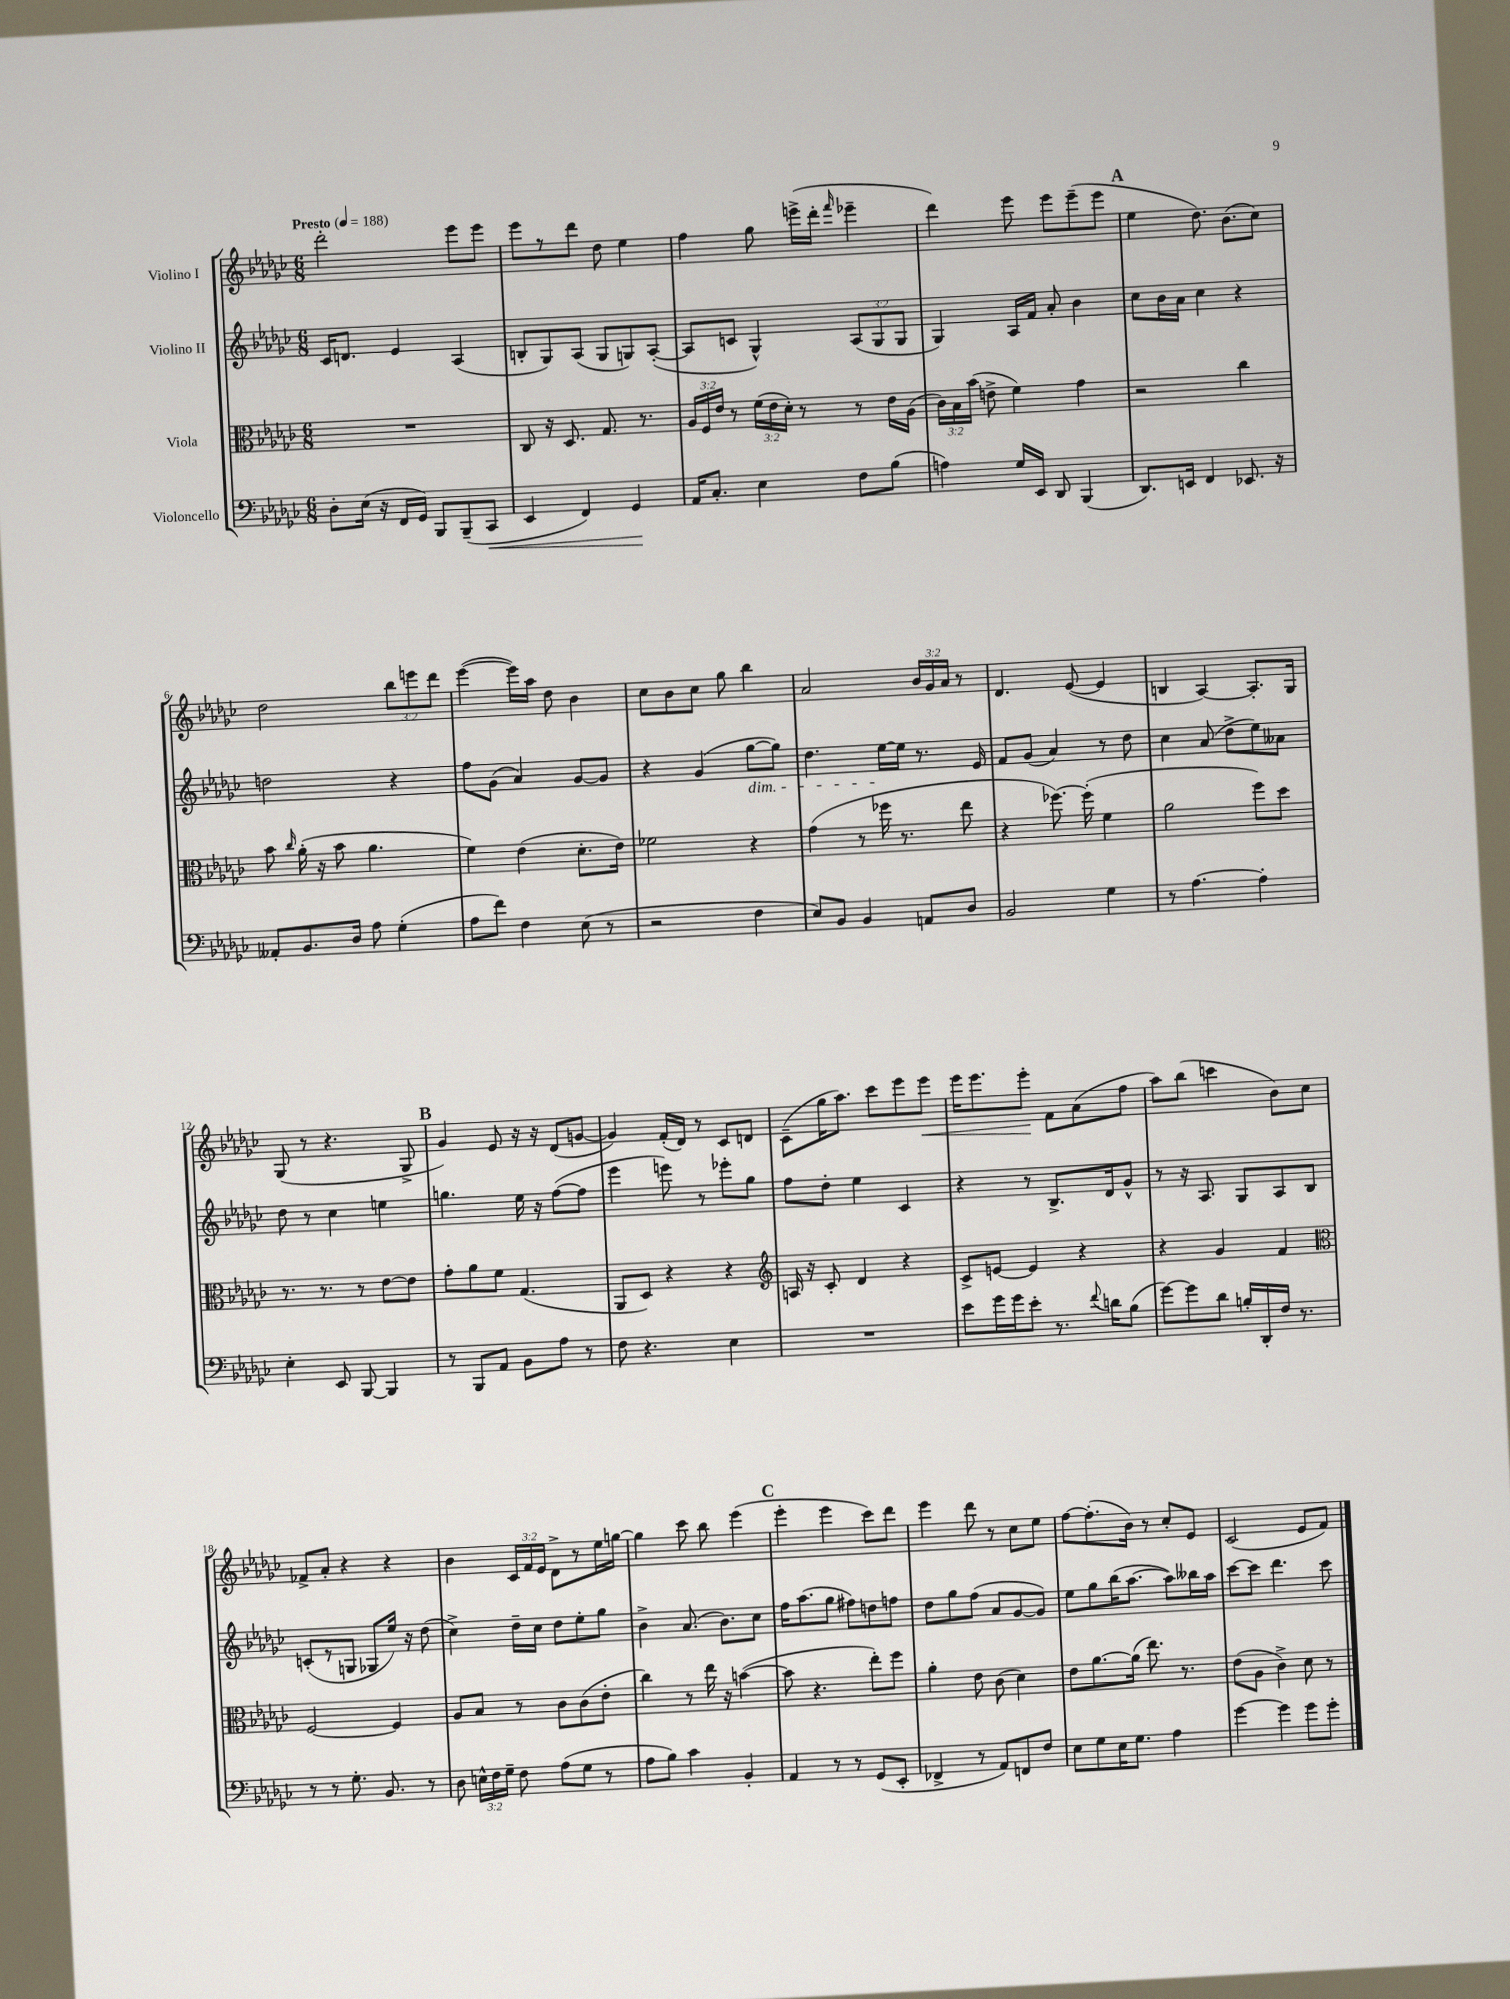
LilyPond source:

<<
\new StaffGroup <<
\new Staff = "s0" \with { instrumentName = "Violino I" } {
    \clef treble \key ges \major \numericTimeSignature \time 6/8 \override Staff.TupletNumber.text = #tuplet-number::calc-fraction-text \tempo "Presto" 4 = 188
    \autoBeamOff des'''2-. ees'''8[ ees'''8] |
    ees'''8[ r8 des'''8] des''8 ees''4 |
    f''4 ges''8 e'''16[->( des'''16]-. \grace { f'''16 } ees'''4-- |
    des'''4) ees'''8 ees'''8[ ees'''8--( ees'''8] |
    \mark \markup { \bold "A" } ees''4 des''8.) bes'8.[( ces''8]) |
    des''2 \tuplet 3/2 { bes''8[ e'''8 des'''8] } |
    ees'''4~( ees'''16[) aes''16] des''8 bes'4 |
    ces''8[ bes'8 ces''8] ges''8 bes''4 |
    aes'2 \tuplet 3/2 { bes'16[ ges'16 aes'16] } r8 |
    des'4. ees'8~( ees'4 |
    b4 aes4~) aes8.[-. ges16] |
    ges8( r8 r4. ges8-> |
    \mark \markup { \bold "B" } ges'4) ees'8 r16 r16 des'8[( g'8]~ |
    g'4) f'16[-.( des'16]) r8 ces'8[ d'8] |
    ces'8[--( ges''16 aes''8.]) ces'''8[ ees'''8 ees'''8]\< |
    ees'''16[ ees'''8. ees'''8]-.\! f'8[ aes'8( f''8] |
    aes''8[) bes''8]( c'''4 bes'8[) ces''8] |
    fes'8[-> aes'8]-. r4 r4 |
    bes'4 \tuplet 3/2 { ces'16[ f'16 ees'16] } des'8[-> r8 ees''16 g''16]~ |
    g''4 ces'''8 bes''8 ees'''4( |
    \mark \markup { \bold "C" } ees'''4-. ees'''4 ces'''8[) des'''8] |
    ees'''4 des'''8 r8 ces''8[ ees''8] |
    f''8[~ f''8.-.( bes'16]) r8 ces''8[-. ees'8] |
    ces'2( ees'8[ f'8]) \bar "|." |
}
\new Staff = "s1" \with { instrumentName = "Violino II" } {
    \clef treble \key ges \major \numericTimeSignature \time 6/8 \override Staff.TupletNumber.text = #tuplet-number::calc-fraction-text
    \autoBeamOff ces'16[ d'8.] ees'4 aes4( |
    b8[-. ges8) aes8]( ges8[ g8) aes8]~-.( |
    aes8[ c'8] ges4-^) \tuplet 3/2 { aes8[( ges8 ges8] } |
    ges4) aes16[ f'16] aes'8-. bes'4 |
    \mark \markup { \bold "A" } ces''8[ bes'16 aes'16] ces''4 r4 |
    d''2 r4 |
    f''8[ ges'8]( aes'4) ges'8[~ ges'8] |
    r4 ges'4( ges''8[~\dim ges''8]) |
    des''4. ees''16[~\! ees''16] r8. ees'16 |
    f'8[ ges'8]( aes'4) r8 des''8 |
    ces''4 aes'8( des''8[-> ees''8) aeses'8] |
    des''8 r8 ces''4 e''4 |
    \mark \markup { \bold "B" } g''4. ees''16 r16 f''8[~( f''8] |
    ees'''4 e'''8) r8 ees'''8[-. ges''8] |
    f''8[ des''8]-. ees''4 ces'4 |
    r4 r8 bes8.[-> des'16 ges'8]-^ |
    r8 r16 aes8. ges8[ aes8 bes8] |
    c'8[-.( r8 g8] ges8[ ees''16]) r16 des''8( |
    ces''4->) des''16[-- ces''16] des''8[ ees''8-. ges''8] |
    bes'4-> aes'8.( bes'8.[) ces''8] |
    \mark \markup { \bold "C" } f''16[ aes''8.( ges''8] fis''8[) d''8 f''8] |
    des''8[ ges''8 f''8]( aes'8[ ges'8~ ges'8]) |
    ees''8[ ges''8 bes''16( aes''8.]~ aes''8[) beses''16 aes''16] |
    ces'''8[~ ces'''8] des'''4. ces'''8 \bar "|." |
}
\new Staff = "s2" \with { instrumentName = "Viola" } {
    \clef alto \key ges \major \numericTimeSignature \time 6/8 \override Staff.TupletNumber.text = #tuplet-number::calc-fraction-text
    \autoBeamOff R2. |
    ces8 r16 des8. ges8. r8. |
    \tuplet 3/2 { aes16[ f16 ees'16] } r8 \tuplet 3/2 { f'16[( ees'16 des'16]-.) } r8 r8 ees'16[ aes16]( |
    \tuplet 3/2 { ces'16[) bes16 bes'16]( } e'8-> f'4) ges'4 |
    \mark \markup { \bold "A" } r2 ces''4 |
    bes'8 \grace { ces''16 } aes'16-.( r16 bes'8 aes'4. |
    f'4) ees'4( des'8.[-. ees'16]) |
    fes'2 r4 |
    ges'4( r8 fes''16 r8. ees''8 |
    r4 fes''8.~) fes''16-.( f'4 |
    aes'2 f''8[) des''8] |
    r8. r8. r8 ees'8[~ ees'8] |
    \mark \markup { \bold "B" } ges'8[-. aes'8 f'8] ges4.( |
    aes,8[ des8]) r4 r4 |
    \clef treble a16 r16 ces'8-. des'4 r4 |
    ces'8[-> e'8]~ e'4 r4 |
    r4 ges'4 f'4 |
    \clef alto f2~ f4 |
    aes8[ bes8] r8 ces'8[ ces'8( ees'8]-. |
    ces''4) r8 ees''16 r16 b'4~( |
    \mark \markup { \bold "C" } b'8 r4. ees''8[-.) f''8] |
    aes'4-. ees'8 ces'8( des'4) |
    ees'8[ aes'8.~ aes'16]( ees''8.) r8. |
    ees'8[( aes8] ces'4->) des'8 r8 \bar "|." |
}
\new Staff = "s3" \with { instrumentName = "Violoncello" } {
    \clef bass \key ges \major \numericTimeSignature \time 6/8 \override Staff.TupletNumber.text = #tuplet-number::calc-fraction-text
    \autoBeamOff des8[-. ees16]( r16 f,16[ ges,16]) bes,,8[ bes,,8--( ces,8]\< |
    ees,4 f,4) ges,4\! |
    aes,16[ ces8.]-. ees4 f8[ bes8]( |
    a4) ges16[ ees,16] des,8 bes,,4( |
    \mark \markup { \bold "A" } des,8.[) e,16] f,4 ees,8. r16 |
    aeses,8[-. bes,8. des16] aes8 ges4-.( |
    aes8[ f'8]) f4 ees8( r8 |
    r2 f4 |
    ees8[) bes,8] bes,4 a,8[ des8] |
    bes,2 ges4 |
    r8 aes4.~ aes4-. |
    ees4-. ees,8 bes,,8~ bes,,4 |
    \mark \markup { \bold "B" } r8 bes,,8[ aes,8] bes,8[ aes8] r8 |
    f8 r4. ees4 |
    R2. |
    ees'8[ ges'16 ges'16 ees'8]-. r8. \appoggiatura { f'8 } d'16[ bes8]( |
    ges'8[~) ges'8 des'8] b16[-. des,16-. f16] r8. |
    r8 r8 ges8.-. bes,8. r8 |
    des8 \tuplet 3/2 { e16[-^ f16 ges16]-- } f8 aes8[( ges8] r8 |
    aes8[ bes8]) ces'4 bes,4-. |
    \mark \markup { \bold "C" } aes,4 r8 r8 ges,8[( ees,8]-. |
    fes,4-> r8 aes,8[) f,8 f8] |
    ees8[ ges8 ees16 ges8.] aes4 |
    ges'4~ ges'4 ges'8[ ges'8]-. \bar "|." |
}
>>
>>
